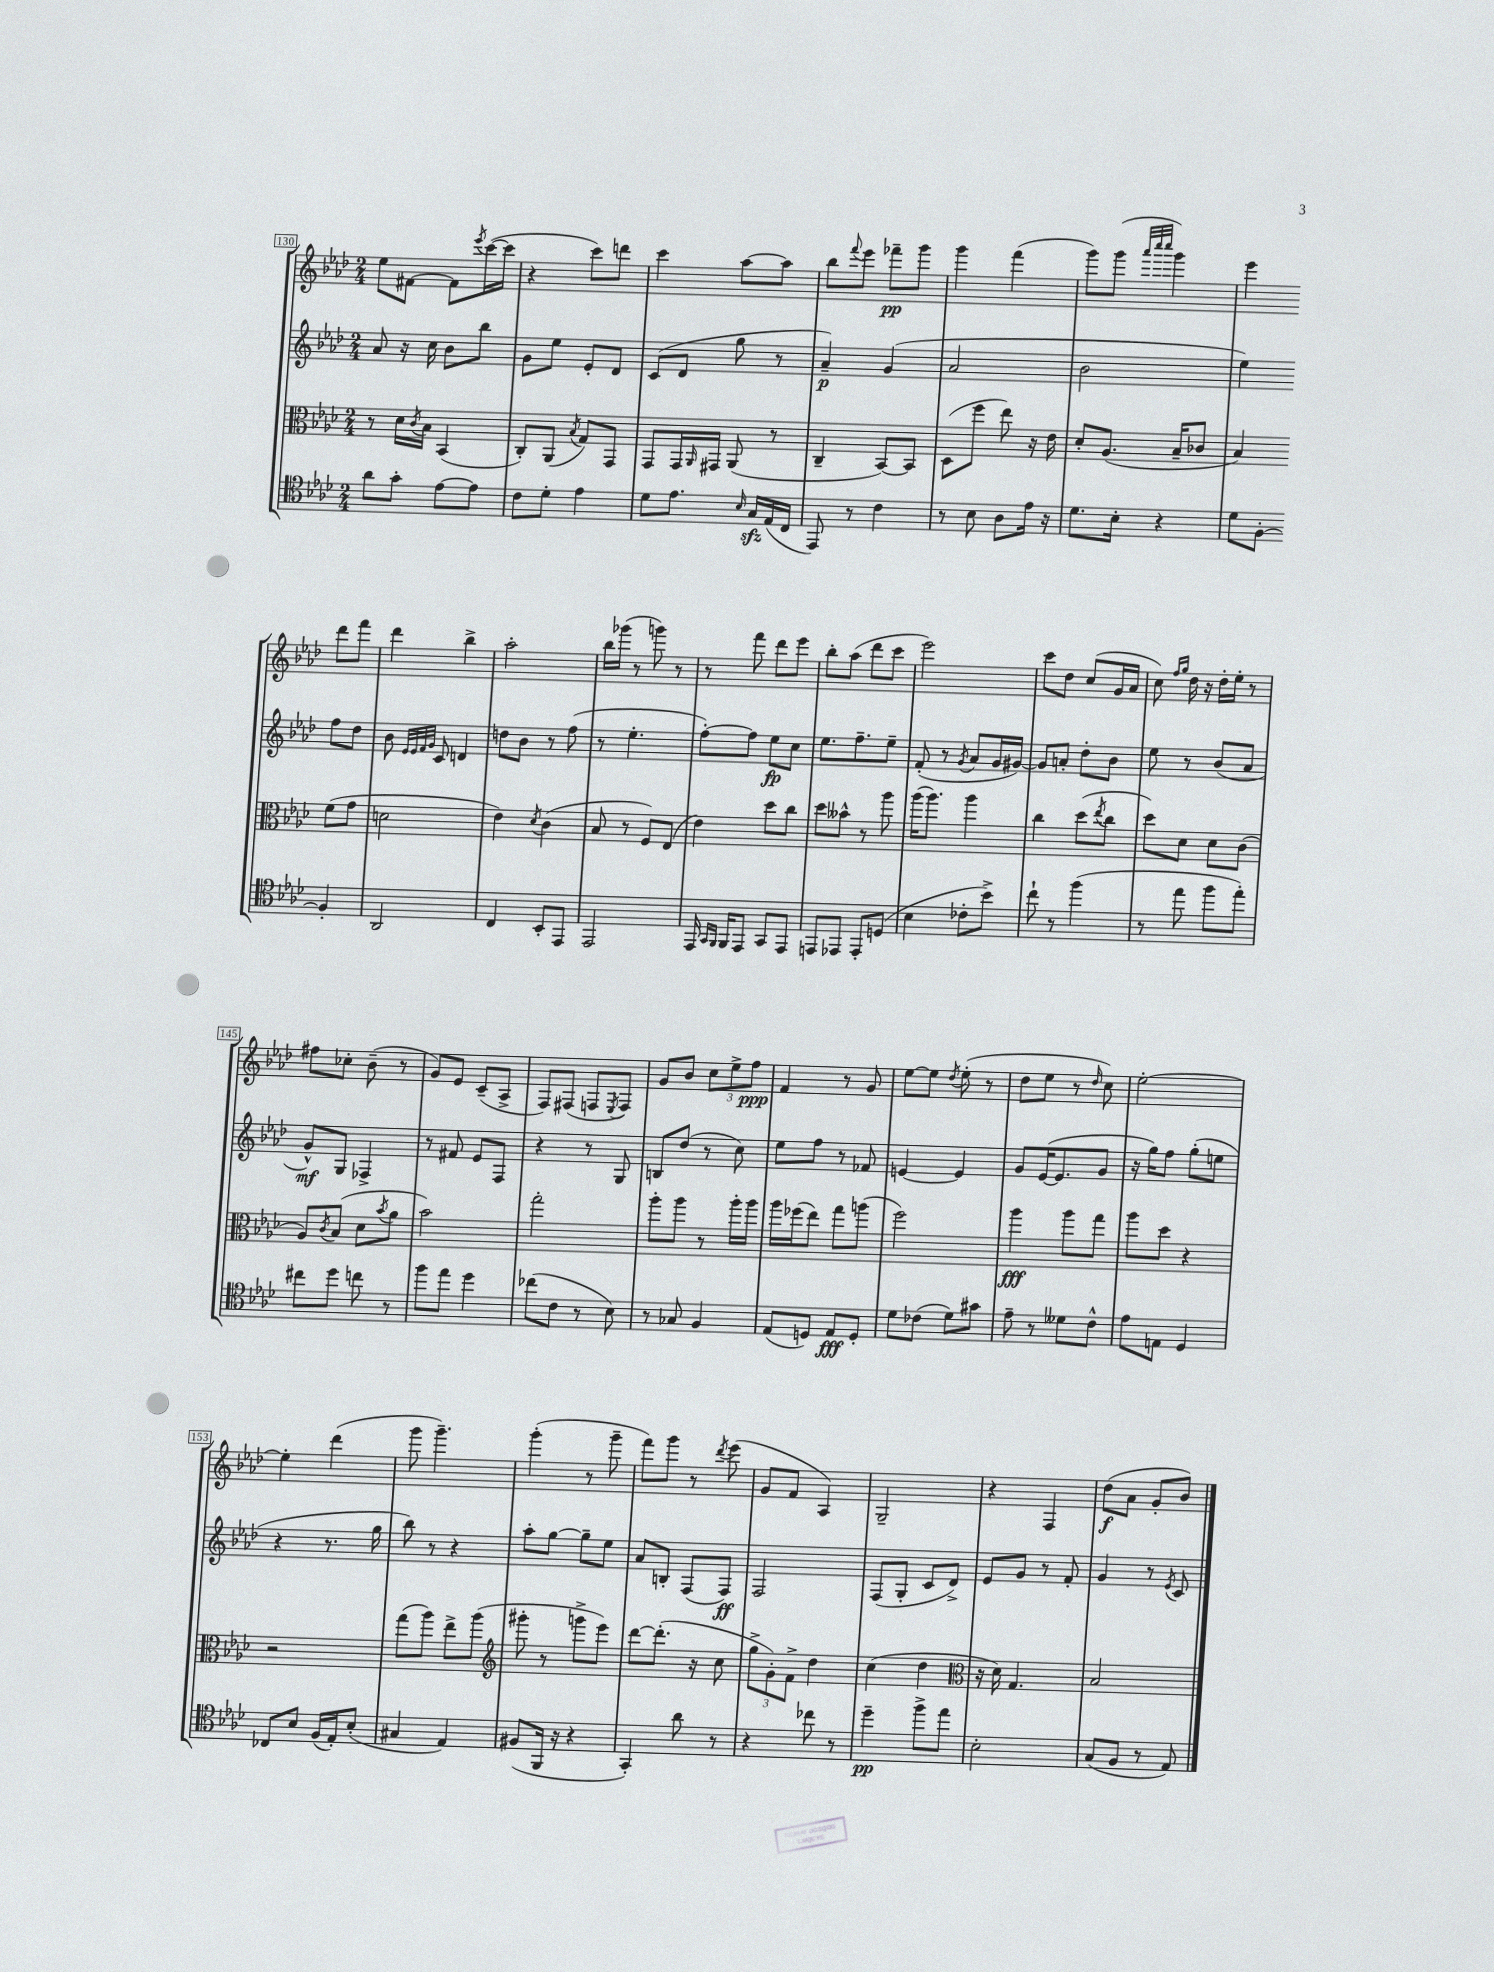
<<
\new StaffGroup <<
\new Staff = "s0" {
    \clef treble \key aes \major \numericTimeSignature \time 2/4
    ees''8 fis'8~ fis'8 \acciaccatura { ees'''8 } c'''16~( c'''16 |
    r4 c'''8) d'''8 |
    c'''4 aes''8~ aes''8 |
    bes''8 \appoggiatura { f'''8 } ees'''8 fes'''8--\pp g'''8 |
    g'''4 f'''4( |
    g'''8) g'''8( \grace { aes'''32 c''''32 c''''32 } g'''4) |
    ees'''4 des'''8 f'''8 |
    des'''4 bes''4-> |
    aes''2-. |
    bes''16 ges'''16( r8 g'''8) r8 |
    r8 f'''8 des'''8 ees'''8 |
    bes''8-. aes''8( des'''8 c'''8 |
    ees'''2) |
    c'''8 des''8 c''8( g'16 aes'16 |
    c''8) \grace { f''16 g''16 } des''16 r16 des''16-. ees''16-. r8 |
    fis''8 ces''8-. bes'8--( r8 |
    g'8) ees'8 c'8--( aes8-> |
    f8) fis8( f8 \acciaccatura { ees8 } f8) |
    g'8 bes'8 \tuplet 3/2 { c''8 ees''8-> f''8\ppp } |
    f'4 r8 g'8 |
    ees''8~ ees''8 \acciaccatura { des''8 } ees''8-.( r8 |
    des''8 ees''8 r8 \grace { des''16 } c''8) |
    ees''2~-. |
    ees''4-. des'''4( |
    g'''8 g'''4.--) |
    g'''4-.( r8 g'''8-- |
    f'''8) g'''8 r8 \acciaccatura { des'''8 } ees'''8( |
    g'8 f'8 aes4) |
    g2-- |
    r4 f4 |
    des''8\f( aes'8 g'8-. bes'8) \bar "|." |
}
\new Staff = "s1" {
    \clef treble \key aes \major \numericTimeSignature \time 2/4
    aes'8 r16 c''16 bes'8 bes''8 |
    g'8 ees''8 ees'8-. des'8 |
    c'8( des'8 g''8 r8 |
    aes'4--\p) g'4( |
    aes'2 |
    bes'2 |
    ees''4) f''8 des''8 |
    bes'8 \grace { ees'32 ees'32 f'32 g'32 } c'8 d'4 |
    d''8 bes'8 r8 f''8( |
    r8 ees''4.-. |
    f''8~-.) f''8 ees''8\fp c''8 |
    ees''8. f''8.-- ees''8-- |
    f'8-.( r8 \acciaccatura { g'8 } aes'8 g'16 gis'16~) |
    gis'8 a'8-. des''8-. bes'8 |
    ees''8 r8 bes'8( aes'8 |
    g'8-^\mf) g8 fes4-> |
    r8 fis'8 ees'8 f8 |
    r4 r8 g8 |
    b8 des''8( r8 c''8) |
    ees''8 f''8 r8 fes'8 |
    e'4~ e'4 |
    g'8 ees'16~( ees'8. g'8 |
    r16 g''16) f''8 g''8-.( e''8 |
    r4 r8. g''16 |
    bes''8) r8 r4 |
    aes''8-. g''8~ g''8-- ees''8 |
    aes'8 b8-. f8( f8\ff) |
    f2 |
    f8( g8-. c'8 des'8->) |
    ees'8 g'8 r8 f'8-. |
    g'4 r8 \acciaccatura { ees'8 } c'8 \bar "|." |
}
\new Staff = "s2" {
    \clef alto \key aes \major \numericTimeSignature \time 2/4
    r8 des'16 \acciaccatura { c'8 } bes16 bes,4( |
    c8-.) aes,8( \acciaccatura { bes8 } g8) g,8 |
    g,8 g,16 \grace { aes,16 } gis,16 aes,8( r8 |
    c4-- bes,8~) bes,8 |
    des8( f''8 ees''8) r16 ees'16 |
    des'8-. aes8.( bes16-- ces'8 |
    bes4) f'8( g'8 |
    d'2 |
    ees'4) \acciaccatura { des'8 } c'4( |
    bes8 r8 f8) ees8( |
    ees'4) des''8 c''8 |
    des''8 beses'8-^ r8 aes''8 |
    aes''16( aes''8.) aes''4 |
    c''4 des''8( \acciaccatura { ees''8 } c''8 |
    des''8) des'8 des'8 c'8( |
    aes8) \acciaccatura { c'8 } bes8( des'8 \acciaccatura { bes'8 } aes'8 |
    bes'2) |
    g''2-. |
    aes''8-. aes''8 r8 aes''16-. aes''16 |
    aes''16 fes''16( ees''8) g''8 a''8( |
    f''2) |
    aes''4\fff aes''8 g''8 |
    aes''8 des''8 r4 |
    r2 |
    g''8( aes''8) ees''8-> aes''8( |
    \clef treble gis'''8-. r8 g'''8-> ees'''8) |
    des'''8~ des'''8.-.( r16 c''8 |
    \tuplet 3/2 { g''8-> g'8-.) f'8-> } des''4 |
    c''4( des''4 |
    \clef alto r16 des'16) g4. |
    bes2 \bar "|." |
}
\new Staff = "s3" {
    \clef tenor \key aes \major \numericTimeSignature \time 2/4
    aes'8 g'8-. ees'8~ ees'8 |
    c'8 des'8-. ees'4 |
    des'8 ees'8. \grace { bes16 } g16\sfz ees16( c16 |
    ees,8) r8 c'4 |
    r8 bes8 aes8 ees'16 r16 |
    des'8. bes16-. r4 |
    des'8 f8~-. f4-. |
    aes,2 |
    c4 bes,8-. ees,8 |
    ees,2 |
    ees,16 \grace { g,16 f,16 } f,16 ees,8 g,8 ees,8 |
    e,8 ees,8 ees,8-. d8( |
    bes4 ces'8-. bes'8->) |
    c''8-! r8 f''4( |
    r8 ees''8 f''8 ees''8-.) |
    cis''8 des''8 c''8 r8 |
    f''8 ees''8 des''4 |
    ces''8( c'8 r8 bes8) |
    r8 ges8 f4 |
    ees8( d8) ees8\fff d8-. |
    des'8 ces'8( des'8) gis'8 |
    ees'8-- r8 deses'8 c'8-^ |
    ees'8 e8 des4 |
    ces8 bes8 f16( ees16-.) bes8-.( |
    gis4 ees4) |
    fis8( f,16 r16 r4 |
    g,4-.) aes'8 r8 |
    r4 ces''8 r8 |
    des''4--\pp f''8-> ees''8 |
    bes2-. |
    g8( f8 r8 ees8) \bar "|." |
}
>>
>>
\layout { \context { \Score currentBarNumber = #130 \override BarNumber.stencil = #(make-stencil-boxer 0.1 0.3 ly:text-interface::print) } }
